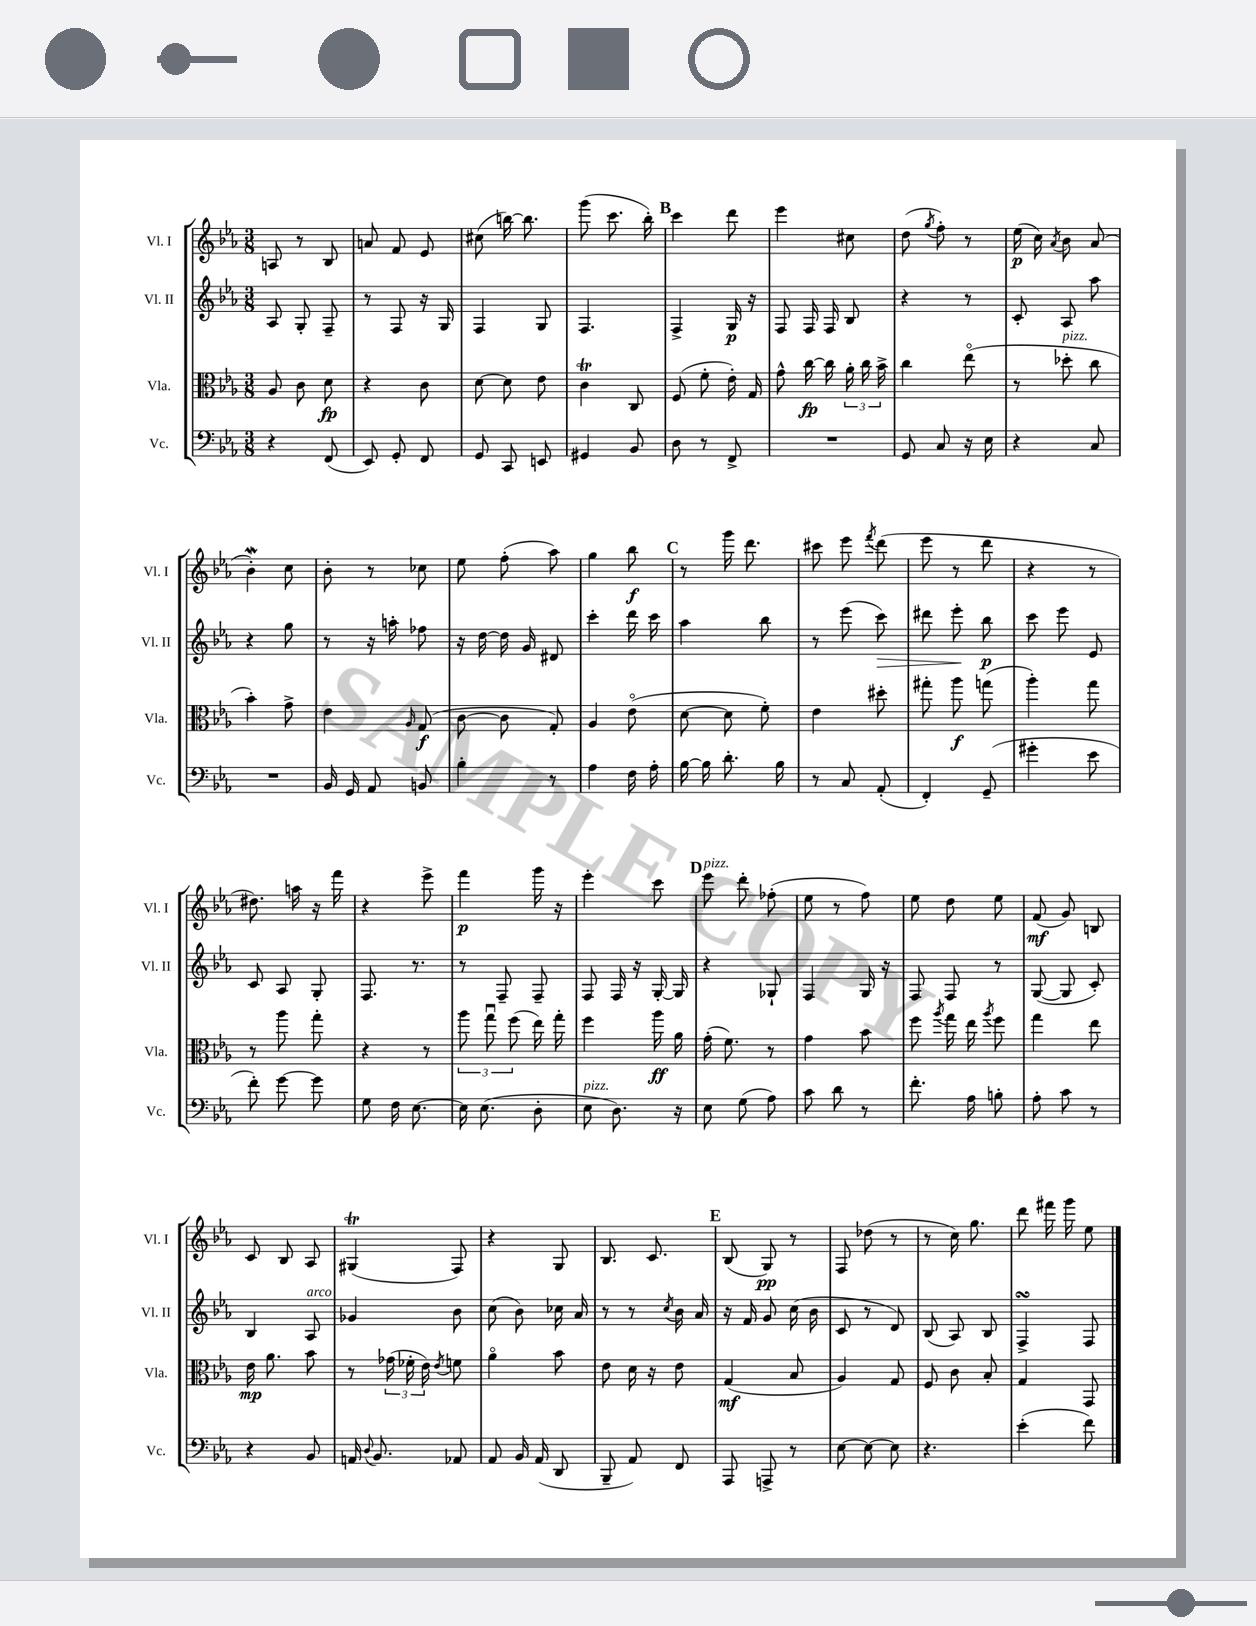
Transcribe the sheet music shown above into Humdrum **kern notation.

**kern	**kern	**kern	**kern
*staff4	*staff3	*staff2	*staff1
*clefF4	*clefC3	*clefG2	*clefG2
*k[b-e-a-]	*k[b-e-a-]	*k[b-e-a-]	*k[b-e-a-]
*M3/8	*M3/8	*M3/8	*M3/8
4r	8A-	8A-	8A
.	8c	8G'	8r
(8FF	8d	8F~	8B-
=	=	=	=
8EE-)	4r	8r	8a
8GG'	.	8F	8f
8FF	8c	16r	8e-
.	.	16G	.
=	=	=	=
8GG	[8d	4F	(8cc#
8CC	8d]	.	[16bb)
.	.	.	8.bb]
8EE	8e-	8G	.
=	=	=	=
4GG#	4c	4.F	(8ggg
.	.	.	8.ccc
8BB-	8C	.	.
.	.	.	16bb-')
=	=	=	=
8D	(8F	4F^	4ccc
8r	8f'	.	.
8FF^	16e-')	16G	8ddd
.	16G	16r	.
=	=	=	=
4.r	8g^^	8F	4eee-
.	[16cc	16F	.
.	16cc]	16F	.
.	24a-'	8B-	8cc#
.	24cc	.	.
.	24b-^	.	.
=	=	=	=
8GG	4cc	4r	(8dd
.	.	.	8qgg
8C	.	.	8ff')
16r	(8ee-o	8r	8r
16E-	.	.	.
=	=	=	=
4r	8r	8c'	(16ee-
.	.	.	16cc)
.	.	.	8qa-
.	8dd-'	8A-	8b-
8C	8cc	8aa-	(8a-
=	=	=	=
4.r	4b-')	4r	4b-')
.	8g^	8gg	8cc
=	=	=	=
16BB-	4e-	8r	8b-'
16GG	.	.	.
8AA-	.	16r	8r
.	.	16aa'	.
.	16qqA-	.	.
8BB	(8G	8ff-	8cc-
=	=	=	=
4B-'	[8c	16r	8ee-
.	.	[16dd	.
.	8c]	16dd]	(8ff'
.	.	16g	.
8r	8G')	8d#	8aa-)
=	=	=	=
4A-	4A-	4ccc'	4gg
16F	(8e-o	16ddd	8bb-
16A-'	.	16ccc	.
=	=	=	=
[16B-	[8d	4aa-	8r
16B-]	.	.	.
8.d'	8d]	.	16ggg
.	.	.	8.ddd
.	8f')	8bb-	.
16B-	.	.	.
=	=	=	=
8r	4e-	8r	8ccc#
8C	.	(8eee-	8eee-
.	.	.	8qfff
(8AA-'	8dd#'	8ccc)	(8ddd
=	=	=	=
4FF')	8gg#'	8ddd#	8eee-
.	8aa-	8eee-'	8r
(8GG~	(8gg	8bb-	8ddd
=	=	=	=
4g#'	4aa-')	8ccc	4r
.	.	8eee-	.
8e-	8gg	8e-	8r
=	=	=	=
8f')	8r	8c	8.dd#)
[8g	8aa-	8A-	.
.	.	.	16aa
8g]	8gg'	8G'	16r
.	.	.	16fff
=	=	=	=
8G	4r	8.F	4r
16F	.	.	.
[8.E-	.	8.r	.
.	8r	.	8eee-^
=	=	=	=
16E-]	12aa-	8r	4fff
(8.E-	.	.	.
.	12ggu	.	.
.	.	8F~	.
.	(12ff	.	.
8D'	16ee-)	8F~	16ggg
.	16gg'	.	16r
=	=	=	=
8E-	4ff	8F	4eee-'
8.D)	.	16F	.
.	.	16r	.
.	16aa-	[16G'	8ccc
16r	16a-	16G]	.
=	=	=	=
8E-	(16g'	4r	8eee-
.	8.f)	.	.
(8G	.	.	8ddd'
8A-)	8r	8G-`	(8ff-'
=	=	=	=
8c	4g	4F	8ee-
8d	.	.	8r
8r	8b-	16G	8ff)
.	.	16r	.
=	=	=	=
8.f'	8ff	8F	8ee-
.	8qaa-	.	.
.	16gg	8F	8dd
16A-	16ee-	.	.
.	8qaa-	.	.
8B'	8ff	8r	8ee-
=	=	=	=
8A-'	4gg	([8G	(8f
8c	.	8G]	8g)
8r	8ee-	8c')	8B
=	=	=	=
4r	16e-	4B-	8c
.	8.a-	.	.
.	.	.	8B-
8BB-	8b-	8A-	8A-
=	=	=	=
16AA	8r	4g-	(4G#
8qqD	.	.	.
8.BB-	.	.	.
.	(24g-	.	.
.	24f-'	.	.
.	24e-)	.	.
.	8qe-	.	.
8AA-	8f	8b-	8F)
=	=	=	=
8AA-	4a-o	(8cc	4r
16BB-	.	8b-)	.
(16AA-	.	.	.
8DD	8b-	16cc-	8G
.	.	16a-	.
=	=	=	=
8BBB-~	8e-	8r	8.B-
8AA-)	16d	8r	.
.	16r	.	8.c
.	.	8qcc	.
8FF	8e-	16b-	.
.	.	16a-	.
=	=	=	=
8AAA-	(4G	16r	(8B-
.	.	16f	.
8AAA^	.	8g	8G)
8r	8B-	(16cc	8r
.	.	16b-	.
=	=	=	=
[8E-	4A-)	8c	8F
8E-_	.	8r	(8dd-
8E-]	8G	8d)	8r
=	=	=	=
4.r	8F	(8B-	8r
.	8c	8A-)	16cc)
.	.	.	8.gg
.	8B-'	8B-	.
=	=	=	=
(4e-'	4G	4F^	8ddd
.	.	.	16fff#
.	.	.	16ggg
8f)	8GG	8F	8ee-
==	==	==	==
*-	*-	*-	*-
